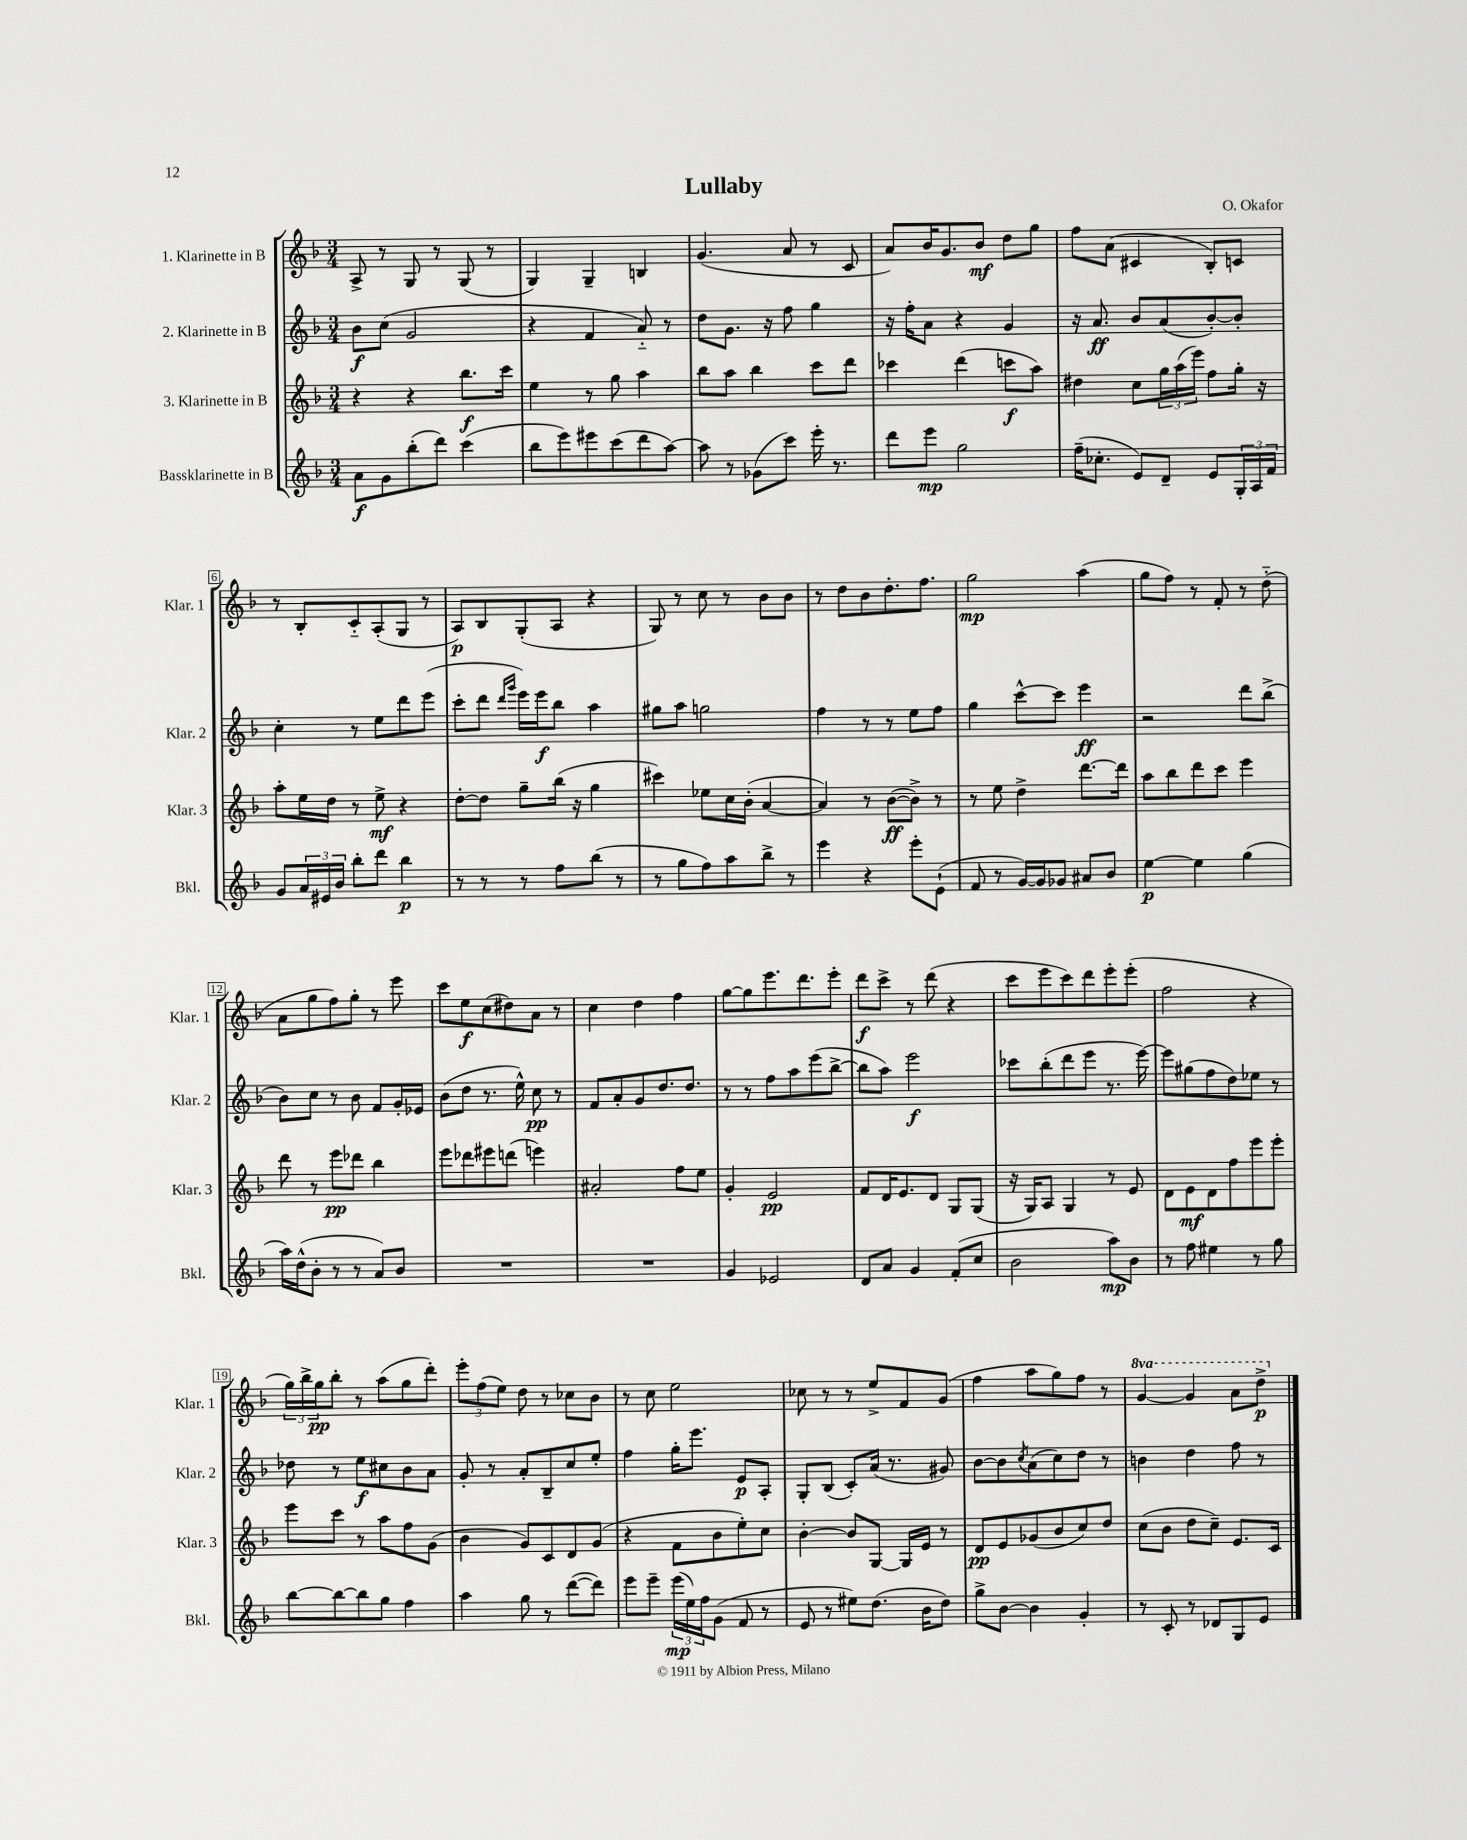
\header { title = "Lullaby" composer = "O. Okafor" }
<<
\new StaffGroup <<
\new Staff = "s0" \with { instrumentName = "1. Klarinette in B" shortInstrumentName = "Klar. 1" } {
    \clef treble \key f \major \numericTimeSignature \time 3/4 \set Staff.ottavationMarkups = #ottavation-simple-ordinals
    a8-> r8 g8 r8 g8( r8 |
    g4) g4-- b4 |
    g'4.( a'8 r8 c'8 |
    a'8) bes'16 g'8. bes'8\mf d''8 g''8 |
    f''8 a'8( cis'4 bes8-.) c'8 |
    r8 bes8-. c'8-_ a8-.( g8 r8 |
    a8\p) bes8 g8-.( a8 r4 |
    g8) r8 c''8 r8 bes'8 bes'8 |
    r8 d''8 bes'8 d''8.-. f''8. |
    g''2\mp a''4( |
    g''8 f''8) r8 f'8-. r8 d''8-_( |
    a'8 g''8 f''8) g''8-. r8 e'''8 |
    c'''8 e''8\f c''8( dis''8) a'8 r8 |
    c''4 d''4 f''4 |
    g''8~ g''8 e'''8. d'''8. e'''8-. |
    d'''8\f c'''8-> r8 d'''8( r4 |
    c'''8 e'''8 c'''8) d'''8 e'''8-. e'''8-.( |
    f''2 r4 |
    \tuplet 3/2 { g''16) bes''16-> g''16\pp } bes''8-. r8 a''8( g''8 d'''8-.) |
    \tuplet 3/2 { e'''8-. f''8( e''8) } d''8 r8 ces''8 bes'8 |
    r8 c''8 e''2 |
    ces''8 r8 r8 e''8-> f'8 g'8( |
    f''4 a''8 g''8) f''8 r8 |
    \ottava #1 g''4~ g''4 a''8 d'''8->\p \ottava #0 \bar "|." |
}
\new Staff = "s1" \with { instrumentName = "2. Klarinette in B" shortInstrumentName = "Klar. 2" } {
    \clef treble \key f \major \numericTimeSignature \time 3/4
    bes'8\f c''8( g'2 |
    r4 f'4 a'8-_) r8 |
    d''8 g'8. r16 f''8 g''4 |
    r16 f''16-. a'8 r4 g'4 |
    r16 a'8.\ff bes'8 a'8( bes'8~-.) bes'8-. |
    c''4-. r8 e''8 d'''8 e'''8( |
    c'''8-. d'''8 \grace { d'''16 g'''16 } e'''16) e'''16\f bes''8 a''4 |
    gis''8 a''8 g''2 |
    f''4 r8 r8 e''8 f''8 |
    g''4 c'''8~-^ c'''8 e'''4\ff |
    r2 d'''8 bes''8->( |
    bes'8) c''8 r8 bes'8 f'8 g'16-. ees'16 |
    bes'8( d''8 r8. e''16-^) c''8\pp r8 |
    f'8 a'8-. g'8 d''8. d''8. |
    r8 r8 f''8 a''8 e'''8( bes''8~-> |
    bes''8 a''8) e'''2\f |
    ces'''8 bes''8-.( d'''8 e'''8 r8. e'''16~) |
    e'''8 gis''8( f''8 d''8) ees''8 r8 |
    des''8 r8 e''8\f cis''8 bes'8 a'8 |
    g'8-. r8 a'8-. bes8-- c''8 e''8-. |
    f''4 g''16-. e'''8. e'8\p a8-. |
    g8-. bes8( c'8-.) a'16( r8. gis'8) |
    bes'8~ bes'8 \acciaccatura { c''8 } a'8( c''8) d''8 r8 |
    b'4 d''4 f''8 r8 \bar "|." |
}
\new Staff = "s2" \with { instrumentName = "3. Klarinette in B" shortInstrumentName = "Klar. 3" } {
    \clef treble \key f \major \numericTimeSignature \time 3/4
    r4 r4 bes''8.\f c'''16 |
    e''4 r8 g''8 a''4 |
    bes''8 a''8 bes''4 c'''8 d'''8 |
    ces'''4 d'''4( c'''8\f a''8) |
    dis''4 c''8 \tuplet 3/2 { g''16 a''16( e'''16) } f''8 g''16-. r16 |
    a''8-. e''16 d''16 r8 e''8->\mf r4 |
    d''8~-. d''8 g''8-- bes''16( r16 g''4 |
    cis'''4) ees''8 c''16 bes'16-.( a'4~ |
    a'4) r8 bes'8~\ff( bes'8->) r8 |
    r8 e''8 d''4-> d'''8.~ d'''16 |
    a''8 bes''8 d'''8 c'''8 e'''4 |
    d'''8 r8 e'''8\pp des'''8 bes''4 |
    e'''8 des'''8 eis'''8 d'''8( e'''4) |
    ais'2-. f''8 e''8 |
    g'4-. e'2\pp |
    f'8 d'16 e'8. d'8 g8 g8( |
    r16 g16) a8 g4 r8 e'8 |
    d'8 e'8\mf d'8 f''8 e'''8 e'''8-. |
    e'''8 c'''8 r8 a''8 f''8 g'8( |
    bes'4 g'8) c'8 d'8 g'8( |
    r4 f'8 bes'8 e''8-.) c''8 |
    bes'4~-. bes'8 g8~ g16 e'16 r8 |
    d'8\pp e'8 ges'8( bes'8 c''8) d''8 |
    c''8( bes'8 d''8 c''8--) e'8. c'16 \bar "|." |
}
\new Staff = "s3" \with { instrumentName = "Bassklarinette in B" shortInstrumentName = "Bkl." } {
    \clef treble \key f \major \numericTimeSignature \time 3/4
    a'8\f g'8 bes''8-.( d'''8) c'''4( |
    bes''8 e'''8) eis'''8 c'''8( d'''8 a''8~) |
    a''8 r8 ges'8( c'''8) e'''16-. r8. |
    d'''8 e'''8\mp g''2 |
    f''16--( ces''8.-. e'8) d'8-- e'8 \tuplet 3/2 { g16-. a16 f'16 } |
    g'8 \tuplet 3/2 { a'16 eis'16 bes'16 } bes''8-. d'''8 bes''4\p |
    r8 r8 r8 f''8 bes''8( r8 |
    r8 g''8 f''8) a''8 bes''8-> r8 |
    e'''4 r4 e'''8-. e'8-!( |
    f'8 r8 g'16~) g'16 ges'8 ais'8 bes'8 |
    e''4~\p e''4 g''4( |
    a''16) d''16-^( bes'8-. r8 r8 a'8) bes'8 |
    R2. |
    R2. |
    g'4 ees'2 |
    d'8 a'8 g'4 f'8-.( c''8 |
    bes'2 a''8\mp) bes'8 |
    r8 f''8 eis''4 r8 g''8 |
    bes''8~ bes''8~ bes''8 g''8 f''4 |
    a''4 g''8 r8 d'''8~( d'''8) |
    e'''8 e'''8-- \tuplet 3/2 { e'''16\mp( e''16) f''16 } g'8( f'8 r8 |
    e'8 r8 eis''8) d''8.( bes'16 d''8) |
    g''8-> bes'8~ bes'4 g'4-. |
    r8 c'8-. r8 des'8 g8 e'8 \bar "|." |
}
>>
>>
\layout { \context { \Score \override BarNumber.stencil = #(make-stencil-boxer 0.1 0.3 ly:text-interface::print) } }
